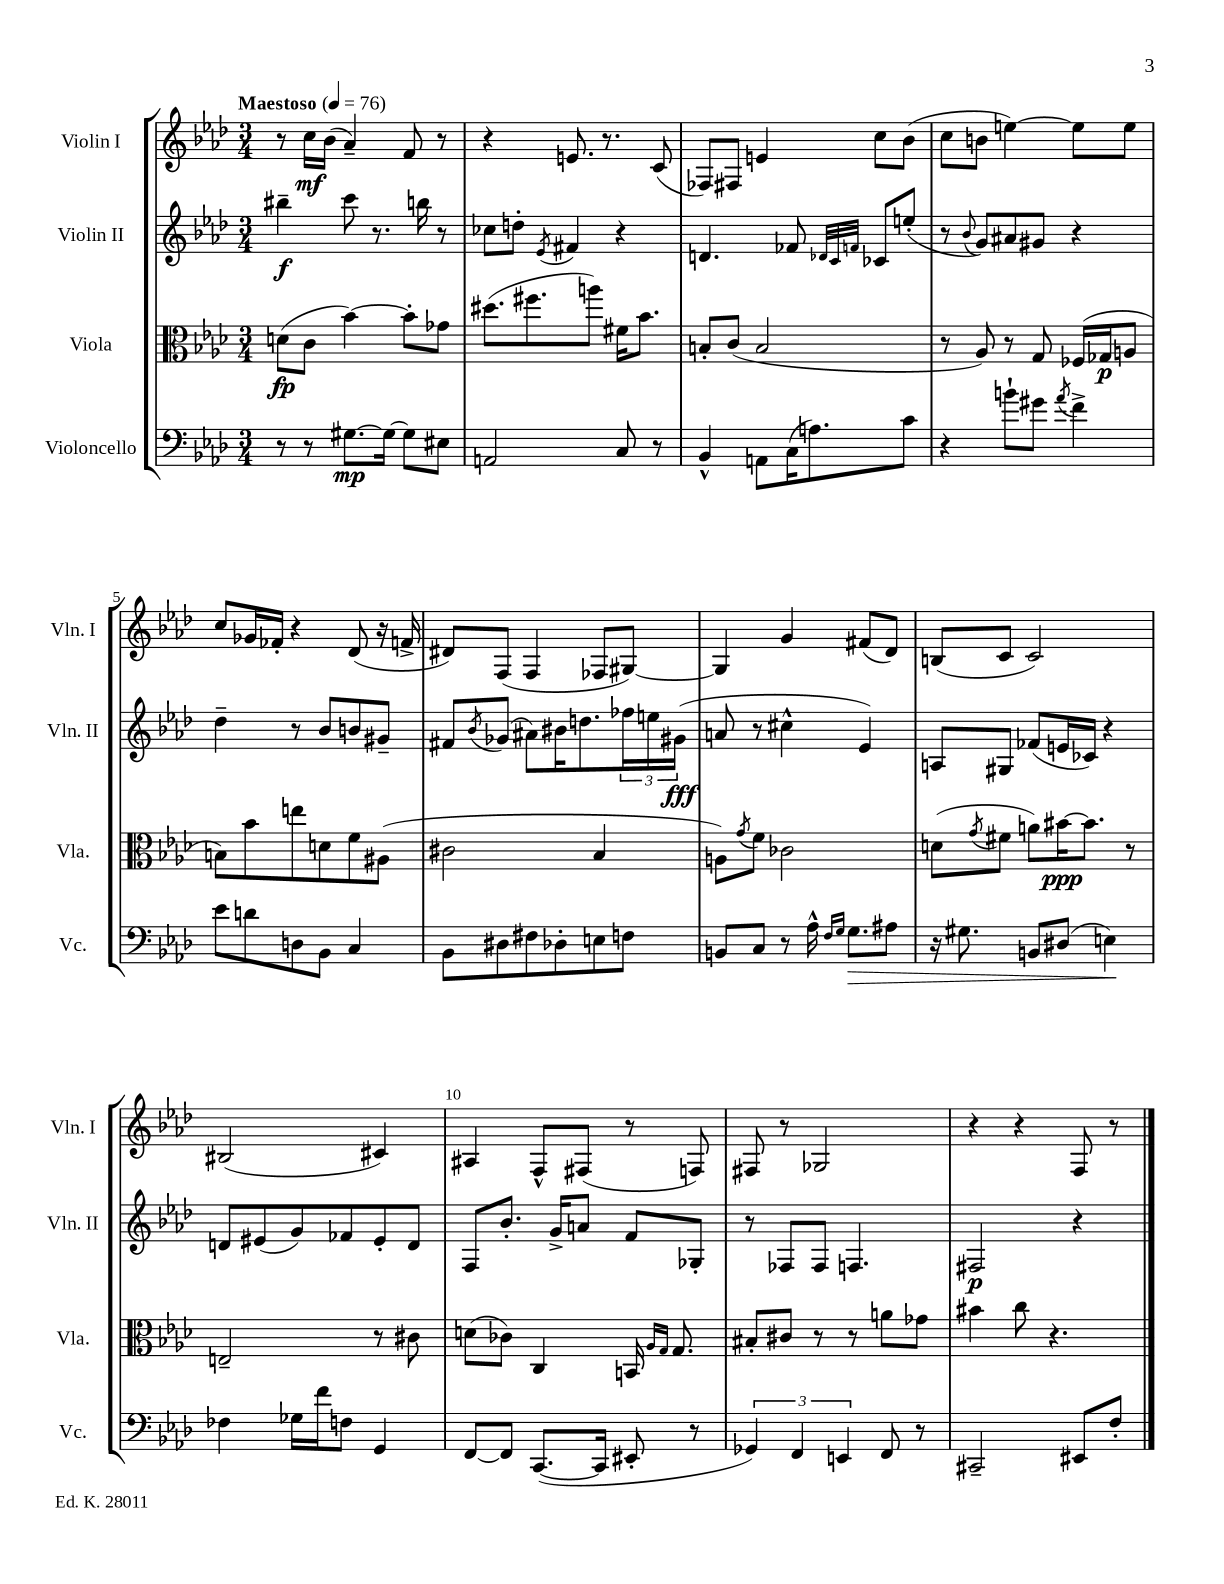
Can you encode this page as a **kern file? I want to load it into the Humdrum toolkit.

**kern	**dynam	**kern	**dynam	**kern	**dynam	**kern	**dynam
*part4	*part4	*part3	*part3	*part2	*part2	*part1	*part1
*staff4	*staff4	*staff3	*staff3	*staff2	*staff2	*staff1	*staff1
*I"Violoncello	*	*I"Viola	*	*I"Violin II	*	*I"Violin I	*
*I'Vc.	*	*I'Vla.	*	*I'Vln. II	*	*I'Vln. I	*
*clefF4	*	*clefC3	*	*clefG2	*	*clefG2	*
*k[b-e-a-d-]	*	*k[b-e-a-d-]	*	*k[b-e-a-d-]	*	*k[b-e-a-d-]	*
*M3/4	*	*M3/4	*	*M3/4	*	*M3/4	*
*MM76	*	*MM76	*	*MM76	*	*MM76	*
=1	=1	=1	=1	=1	=1	=1	=1
!	!	!	!	!	!	!LO:TX:a:B:t=Maestoso	!
8r	.	(8dn\L	fp	4bb#X~\	f	8r	.
8r	.	8c\J	.	.	.	16cc\LL	mf
.	.	.	.	.	.	(16b-\JJ	.
[8.G#X\L	mp	[4b-\)	.	8ccc\	.	4a-~/)	.
.	.	.	.	8.r	.	.	.
16G#\Jk_	.	.	.	.	.	.	.
8G#\L]	.	8b-'\L]	.	.	.	8f/	.
.	.	.	.	16bbn\	.	.	.
8E#X\J	.	8g-X\J	.	8r	.	8r	.
=2	=2	=2	=2	=2	=2	=2	=2
2AAn/	.	(8.dd#X\L	.	8cc-X\L	.	4r	.
.	.	.	.	8ddn'\J	.	.	.
.	.	8.ff#X\	.	.	.	.	.
.	.	.	.	8qe-/	.	.	.
.	.	.	.	4f#X/	.	8.en/	.
.	.	8aan\J)	.	.	.	.	.
.	.	.	.	.	.	8.r	.
8C/	.	16f#X\KL	.	4r	.	.	.
.	.	8.b-\J	.	.	.	.	.
8r	.	.	.	.	.	(8c/	.
=3	=3	=3	=3	=3	=3	=3	=3
4BB-^^/	.	8Bn'/L	.	4.dn/	.	8F-X/L)	.
.	.	(8c/J	.	.	.	8F#X/J	.
8AAn\L	.	2B/	.	.	.	4en/	.
(16C\K	.	.	.	8f-X/	.	.	.
8.An\)	.	.	.	.	.	.	.
.	.	.	.	32qqd-X/LLL	.	.	.
.	.	.	.	32qqc/	.	.	.
.	.	.	.	32qqfn/JJJ	.	.	.
.	.	.	.	8c-X/L	.	8cc\L	.
8c\J	.	.	.	(8een'/J	.	(8b-\J	.
=4	=4	=4	=4	=4	=4	=4	=4
4r	.	8r	.	8r	.	8cc\L	.
.	.	.	.	8qqb-/	.	.	.
.	.	8A-/)	.	8g/L)	.	8bn\J	.
8bn`\L	.	8r	.	8a#X/	.	[4een\)	.
8g#X\J	.	8G/	.	8g#X/J	.	.	.
8qa-/	.	.	.	.	.	.	.
4f^\	.	(16F-X/LL	.	4r	.	8ee\L]	.
.	.	16G-X/J	p	.	.	.	.
.	.	8An/J	.	.	.	8ee\J	.
!!LO:LB:g=z
=5	=5	=5	=5	=5	=5	=5	=5
8e-\L	.	8Bn\L)	.	4dd-~\	.	8cc/L	.
8dn\	.	8b-\	.	.	.	16g-X/L	.
.	.	.	.	.	.	16f-X'/JJ	.
8Dn\	.	8een\	.	8r	.	4r	.
8BB-\J	.	8dn\	.	8b-/L	.	.	.
4C/	.	8f\	.	8bn/	.	(8d-/	.
.	.	(8A#X\J	.	8g#X~/J	.	16r	.
.	.	.	.	.	.	16fn^/	.
=6	=6	=6	=6	=6	=6	=6	=6
8BB-\L	.	2c#X\	.	8f#X/L	.	8d#X/L)	.
.	.	.	.	8qb-/	.	.	.
8D#X\	.	.	.	(8g-X/J	.	(8F/J	.
8F#X\	.	.	.	8a#X\L)	.	4F/	.
8D-X'\	.	.	.	16b#X\K	.	.	.
.	.	.	.	8.ddn\	.	.	.
8En\	.	4B-/	.	.	.	8F-X/L	.
8Fn\J	.	.	.	24ff-X\L	.	[8G#X/J)	.
.	.	.	.	24een\	.	.	.
.	.	.	.	(24g#X\JJ	fff	.	.
=7	=7	=7	=7	=7	=7	=7	=7
8BBn/L	.	8An\L)	.	8an/	.	4G#/]	.
.	.	8qg/	.	.	.	.	.
8C/J	.	8f\J	.	8r	.	.	.
8r	.	2c-X\	.	4cc#X^^\	.	4g/	.
16A-^^\	.	.	.	.	.	.	.
16qqF/LL	.	.	.	.	.	.	.
16qqG/JJ	.	.	.	.	.	.	.
!	!LO:HP:b	!	!	!	!	!	!
8.G\L	>	.	.	.	.	.	.
.	.	.	.	4e-/)	.	(8f#X/L	.
8A#X\J	.	.	.	.	.	8d-/J)	.
=8	=8	=8	=8	=8	=8	=8	=8
16r	.	(8dn\L	.	8An/L	.	(8Bn/L	.
8.G#X\	.	.	.	.	.	.	.
.	.	8qg/	.	.	.	.	.
.	.	8f#X\J	.	8G#X/J	.	8c/J	.
8BBn/L	.	8an\L)	.	(8f-X/L	.	2c/)	.
(8D#X/J	.	[16b#X\K	ppp	16en/L	.	.	.
.	.	8.b#\J]	.	16c-X/JJ)	.	.	.
4En\)	.	.	.	4r	.	.	.
.	.	8r	.	.	.	.	.
.	]	.	.	.	.	.	.
!!LO:LB:g=z
=9	=9	=9	=9	=9	=9	=9	=9
4F-X\	.	2En~/	.	8dn/L	.	(2B#X/	.
.	.	.	.	(8e#X/	.	.	.
16G-X\LL	.	.	.	8g/)	.	.	.
16f\J	.	.	.	.	.	.	.
8Fn\J	.	.	.	8f-X/	.	.	.
4GG/	.	8r	.	8e#'/	.	4c#X/)	.
.	.	8c#X\	.	8d/J	.	.	.
=10	=10	=10	=10	=10	=10	=10	=10
[8FF/L	.	(8dn\L	.	8F/L	.	4A#X/	.
8FF/J]	.	8c-X\J)	.	8.b-'/J	.	.	.
([8.CC/L	.	4C/	.	.	.	8F^^/L	.
.	.	.	.	16g^/KL	.	.	.
.	.	.	.	8an/J	.	(8F#X/J	.
16CC/Jk]	.	.	.	.	.	.	.
8EE#X'/	.	16BBn/	.	8f/L	.	8r	.
.	.	16qqA-/LL	.	.	.	.	.
.	.	16qqG/JJ	.	.	.	.	.
.	.	8.G/	.	.	.	.	.
8r	.	.	.	8G-X'/J	.	8Fn/)	.
=11	=11	=11	=11	=11	=11	=11	=11
6GG-X/)	.	8B#X'/L	.	8r	.	8F#X/	.
.	.	8c#X/J	.	8F-X/L	.	8r	.
6FF/	.	.	.	.	.	.	.
.	.	8r	.	8F-/J	.	2G-X/	.
6EEn/	.	.	.	.	.	.	.
.	.	8r	.	4.Fn/	.	.	.
8FF/	.	8an\L	.	.	.	.	.
8r	.	8g-X\J	.	.	.	.	.
=12	=12	=12	=12	=12	=12	=12	=12
2CC#X~/	.	4b#X\	.	2F#X/	p	4r	.
.	.	8cc\	.	.	.	4r	.
.	.	4.r	.	.	.	.	.
8EE#X/L	.	.	.	4r	.	8F/	.
8F'/J	.	.	.	.	.	8r	.
==	==	==	==	==	==	==	==
*-	*-	*-	*-	*-	*-	*-	*-
